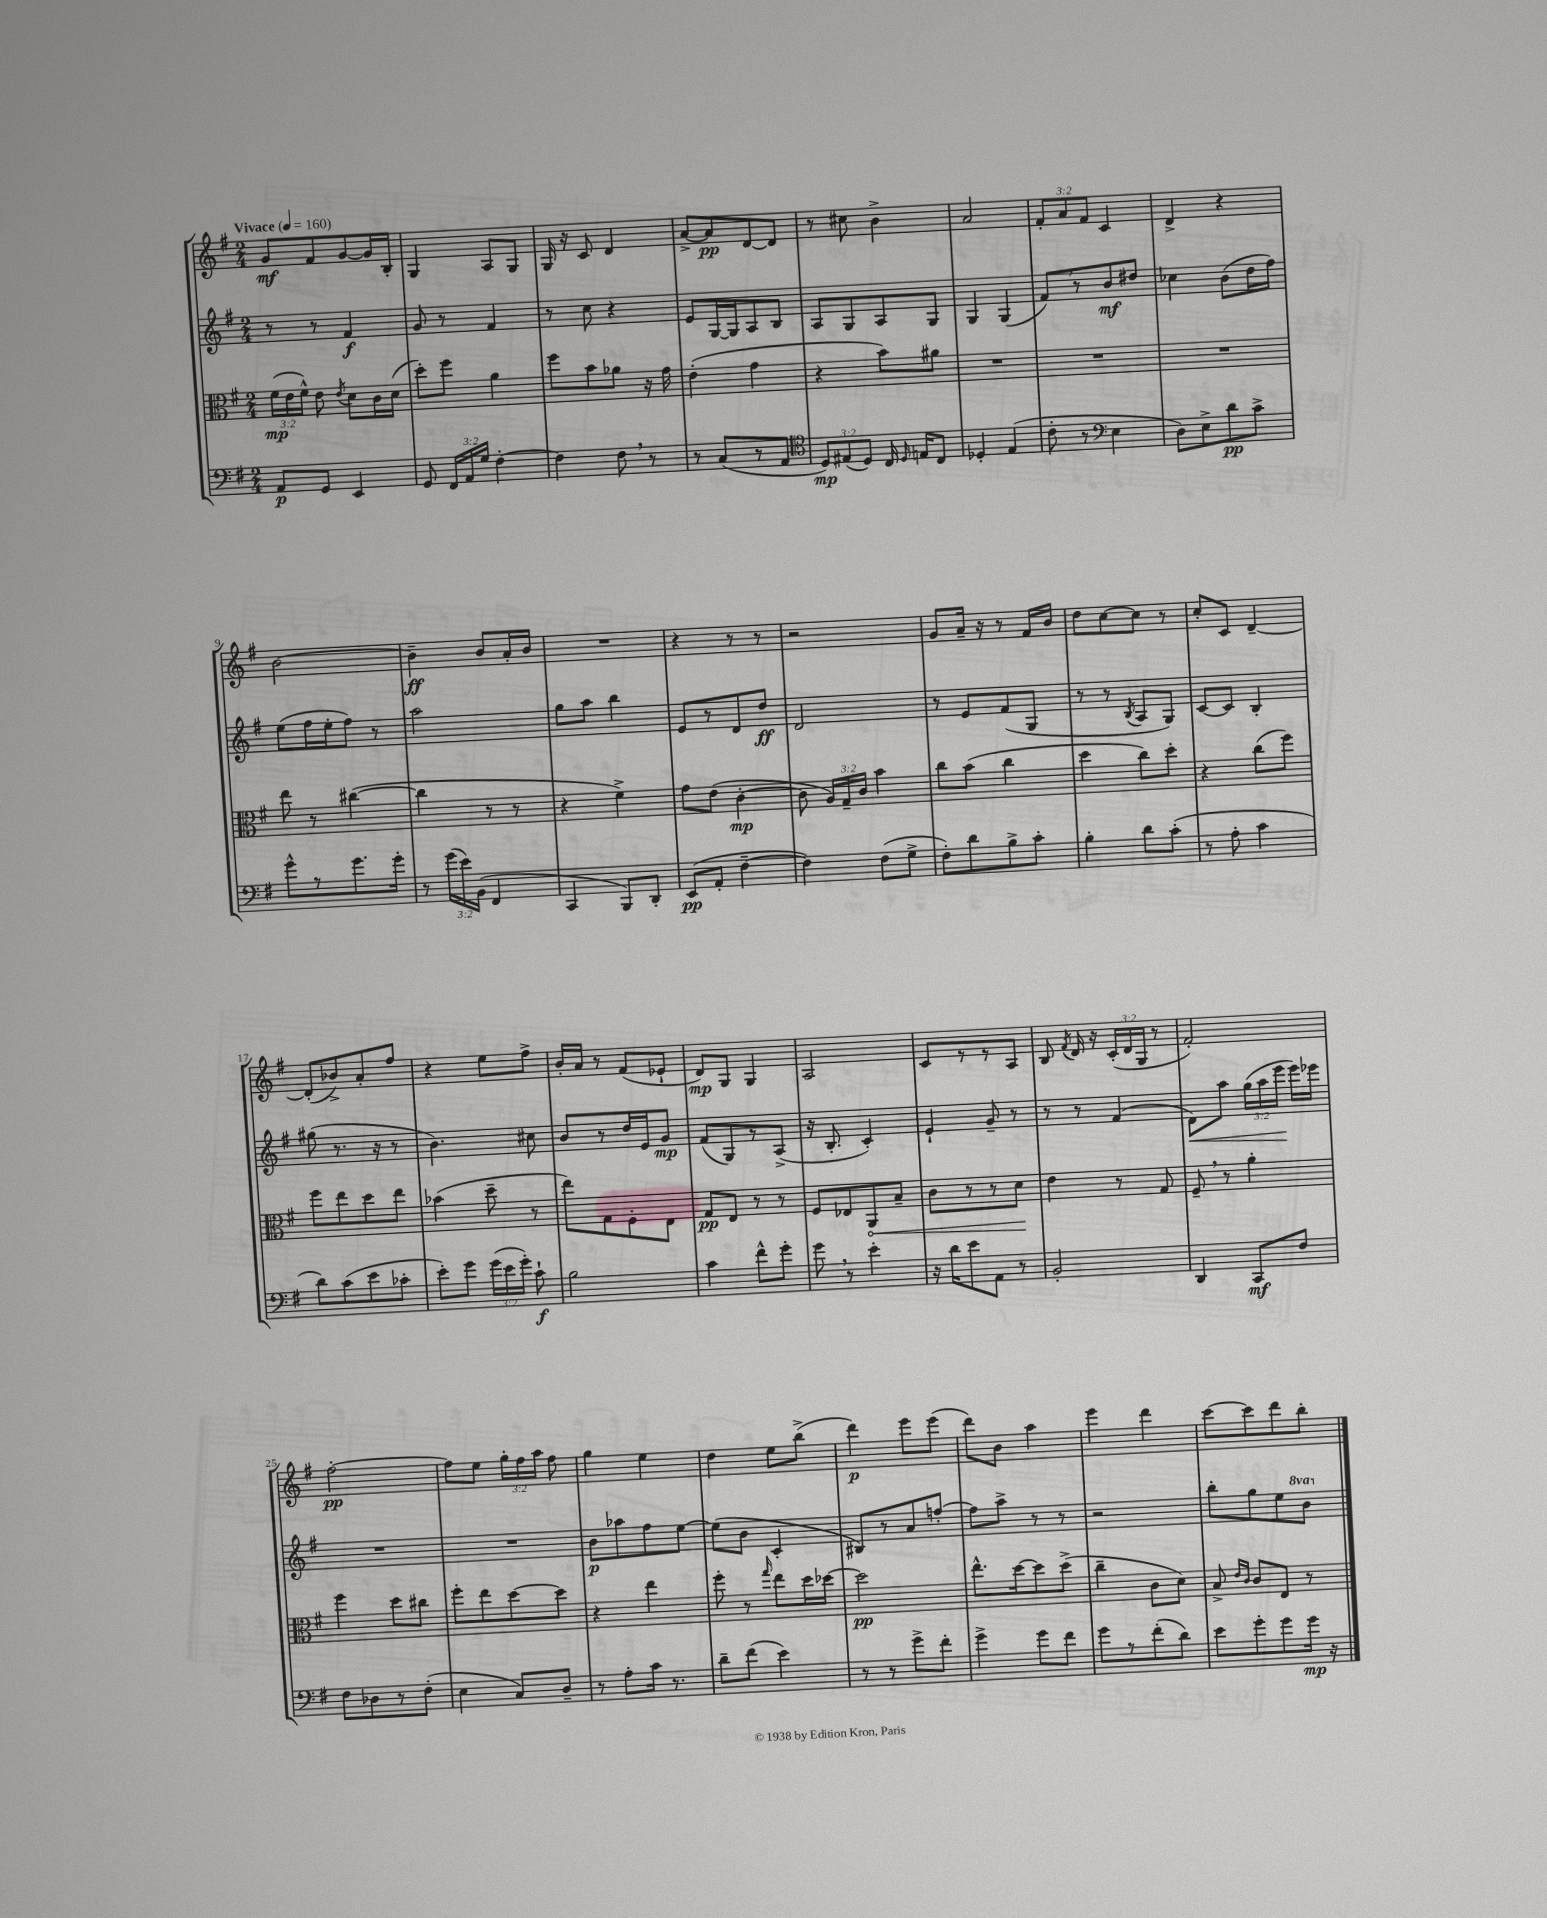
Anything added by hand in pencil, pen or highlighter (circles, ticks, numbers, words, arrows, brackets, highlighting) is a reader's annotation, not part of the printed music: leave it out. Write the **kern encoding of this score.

**kern	**kern	**kern	**kern
*staff4	*staff3	*staff2	*staff1
*clefF4	*clefC3	*clefG2	*clefG2
*k[f#]	*k[f#]	*k[f#]	*k[f#]
*M2/4	*M2/4	*M2/4	*M2/4
*MM160	*MM160	*MM160	*MM160
8AA/L	(24f#\LL	8r	8g/L
.	24e\	.	.
.	24f#^^\JJ)	.	.
8GG/J	8e\	8r	8f#/
.	8qe/	.	.
4EE/	8d\L	4f#/	[8g/
.	16c\L	.	16g/]L
.	(16d\JJ	.	16B'/JJ
=	=	=	=
8GG/	8dd'\L)	8g/	4G/
24FF#/LL	8ff#\J	8r	.
24AA/	.	.	.
24G/JJ	.	.	.
[4F#'\	4a\	4f#/	8A/L
.	.	.	8G/J
=	=	=	=
4F#\]	8ff#\L	8r	16G/
.	.	.	16r
.	8b\	8cc\	8c/
8F#\	8a-\J	4r	4d/
8r	16r	.	.
.	16g\	.	.
=	=	=	=
8r	(4e'\	8e/L	[8a^/L
(8C/L	.	[16G/L	8a/]
.	.	16G/]J	.
8r	4g\	8A/	[8d/
8AA/J	.	8B/J	8d/]J
=	=	=	=
*clefC4	*	*	*
12D/L)	4r	8A/L	8r
(12E#/	.	.	.
.	.	8G/	8cc#\
12D/J)	.	.	.
16C/	8b\L)	8A/	4b^\
16qqD/	.	.	.
16E/LK	.	.	.
8C/J	8a#\J	8G/J	.
=	=	=	=
4D-'/	2r	4G/	2a/
(4E/	.	(4G/	.
=	=	=	=
8c'\	2r	8f#/L)	12f#'/L
.	.	.	12a/
8r	.	8r	.
.	.	.	12f#/J
*clefF4	*	*	*
4E\	.	8b/	4c/
.	.	8dd#/J	.
=	=	=	=
8D\L)	2r	4cc-\	4d^/
8E^\	.	.	.
8d\	.	(8b\L	4r
8c^\J	.	16dd\L	.
.	.	16ff#\JJ)	.
=	=	=	=
8g^^\L	8ee\	(8ee\L	[2b\
8r	8r	16ff#\L	.
.	.	16ee'\J	.
8.g\	([4cc#\	8ff#\J)	.
.	.	8r	.
16g'\Jk	.	.	.
=	=	=	=
8r	4cc#\]	2aa\	4b~\]
(24g\LL	.	.	.
24e\)	.	.	.
(24BB\JJ	.	.	.
4FF#/	8r	.	8b/L
.	8r	.	16a'/L
.	.	.	16b/JJ
=	=	=	=
4CC/	4r	8gg\L	2r
.	.	8aa\J	.
8BBB/L)	4f#^\)	4bb\	.
8DD'/J	.	.	.
=	=	=	=
(8EE/L	8g\L	8e/L	4r
8AA'/J	(8e\J	8r	.
[4F#~\	[4c'\	8d/	8r
.	.	8dd/J	8r
=	=	=	=
4F#\])	8c\]	2d/	2r
.	24A/LL)	.	.
.	24G~/	.	.
.	24c/JJ	.	.
(8F#\L	4b\	.	.
8G^\J	.	.	.
=	=	=	=
8F#'\L)	8cc\L	8r	8g/L
8d\	(8b\J	8e/L	16a~/Jk
.	.	.	16r
8B^\	4cc\	(8f#/	8r
8c'\J	.	8G/J	16f#/LL
.	.	.	16b/JJ
=	=	=	=
4B'\	4dd\	8r	8dd\L
.	.	8r	[8cc\
.	.	8qB/	.
8d\L	8cc\L)	8A/L	8cc\]J
(8c'\J	8dd'\J	8G/J)	8r
=	=	=	=
8r	4r	[8c/L	8cc'/L
8A'\	.	8c/]J	8c/J
4c\	(8cc\L	4B'/	[4d~/
.	8ff#\J)	.	.
=	=	=	=
8d\L)	8ff#\L	(8gg#\	(8d'/]L
(8c\	8ee\	8.r	8b-^/)
8e\	8dd\	.	8a'/
.	.	16r	.
8c-'\J	8ee\J	8r	8ff#/J
=	=	=	=
8e'\L)	(4b-\	4.b\)	4r
8g\J	.	.	.
(24g\LL	8dd~\	.	8ee\L
24e\	.	.	.
24g'\JJ)	.	.	.
8c`\	8r	8cc#\	8ff#^\J
=	=	=	=
2B\	8ee\L)	8b/L	16b'/LL
.	.	.	16a/JJ
.	8G\	8r	8r
.	8F#'\	16dd/L	(8f#/L
.	.	16e/J	.
.	8E\J	8g/J	8e-`/J
=	=	=	=
4c\	8G/L	(8f#/L	8d/L)
.	8E/J	8G/)	8G/J
8f#^^\L	8r	8r	4G/
8g'\J	8r	(8A^/J	.
=	=	=	=
8g\	8F#/L	16r	2A/
.	.	8.B'/	.
8r	8E-/	.	.
4e'\	8AA/	4c'/)	.
.	8B~/J	.	.
=	=	=	=
16r	8c\L	4e`/	8c/L
16d\LK	.	.	.
8e\	8r	.	8r
8AA\J	8r	8g~/	8r
8r	8d\J	8r	8A/J
=	=	=	=
2BB'/	4e\	8r	8B/
.	.	.	8qf#/
.	.	8r	16d/
.	.	.	16r
.	8r	(4f#/	(24c'/LL
.	.	.	24d/
.	.	.	24G/JJ
.	8G/	.	8r
=	=	=	=
4DD/	8F#~/	8d\L)	2f#'/)
.	8r	8aa\J	.
8CC/L	4a'\	(24gg\LL	.
.	.	24aa\	.
.	.	24eee\JJ	.
8F#/J	.	16eee\LL)	.
.	.	16eee-\JJ	.
=	=	=	=
8F#\L	4ff#\	2r	[2ff#'\
8D-\	.	.	.
8r	8dd\L	.	.
(8F#'\J	8cc#\J	.	.
=	=	=	=
4E\	8ff#'\L	2r	8ff#\]L
.	8ee\	.	8ee\J
8C/L)	[8dd\	.	24gg'\LL
.	.	.	24ff#\
.	.	.	24aa\JJ
8D~/J	8dd\]J	.	8ff#\
=	=	=	=
8r	4r	8b\L	4gg\
8A'\L	.	8aa-\	.
16c\Jk	4ee\	8ff#\	4ee\
8.r	.	.	.
.	.	[8ee\J	.
=	=	=	=
8d~\L	8ff#'\	(8ee\]L	4dd\
(8f#\J	8r	8b\J	.
.	16qqgg/	.	.
4e\)	8ee\L	4c'/	8ee\L
.	16dd\L	.	(8bb^\J
.	[16dd-\JJ	.	.
=	=	=	=
8r	2dd-\]	8B#/L)	4ddd\)
8r	.	8r	.
8g^\L	.	8a/	8eee\L
8f#'\J	.	[8ff'/J	(8eee\J
=	=	=	=
4g^\	8.ee^^\L	8ff\]L	8ddd\L)
.	.	8aa^\J	8b\J
.	[16dd\k	.	.
8g\L	8dd\]	8r	4aa\
8f#\J	(8dd^\J	8r	.
=	=	=	=
8g\L	4cc~\	2r	4eee\
8r	.	.	.
(8f#'\	8c\L	.	4ddd\
8d\J)	8d\J)	.	.
=	=	=	=
8e\L	8B^/	8bb'\L	[8ccc\L
.	16qqe/LL	.	.
.	16qqc/JJ	.	.
8g'\	8c/L	8gg\	8ccc\]
8g\	8E/J	8ee\	8ddd\
16g\Jk	8r	8bb\J	8bb'\J
16r	.	.	.
==	==	==	==
*-	*-	*-	*-
